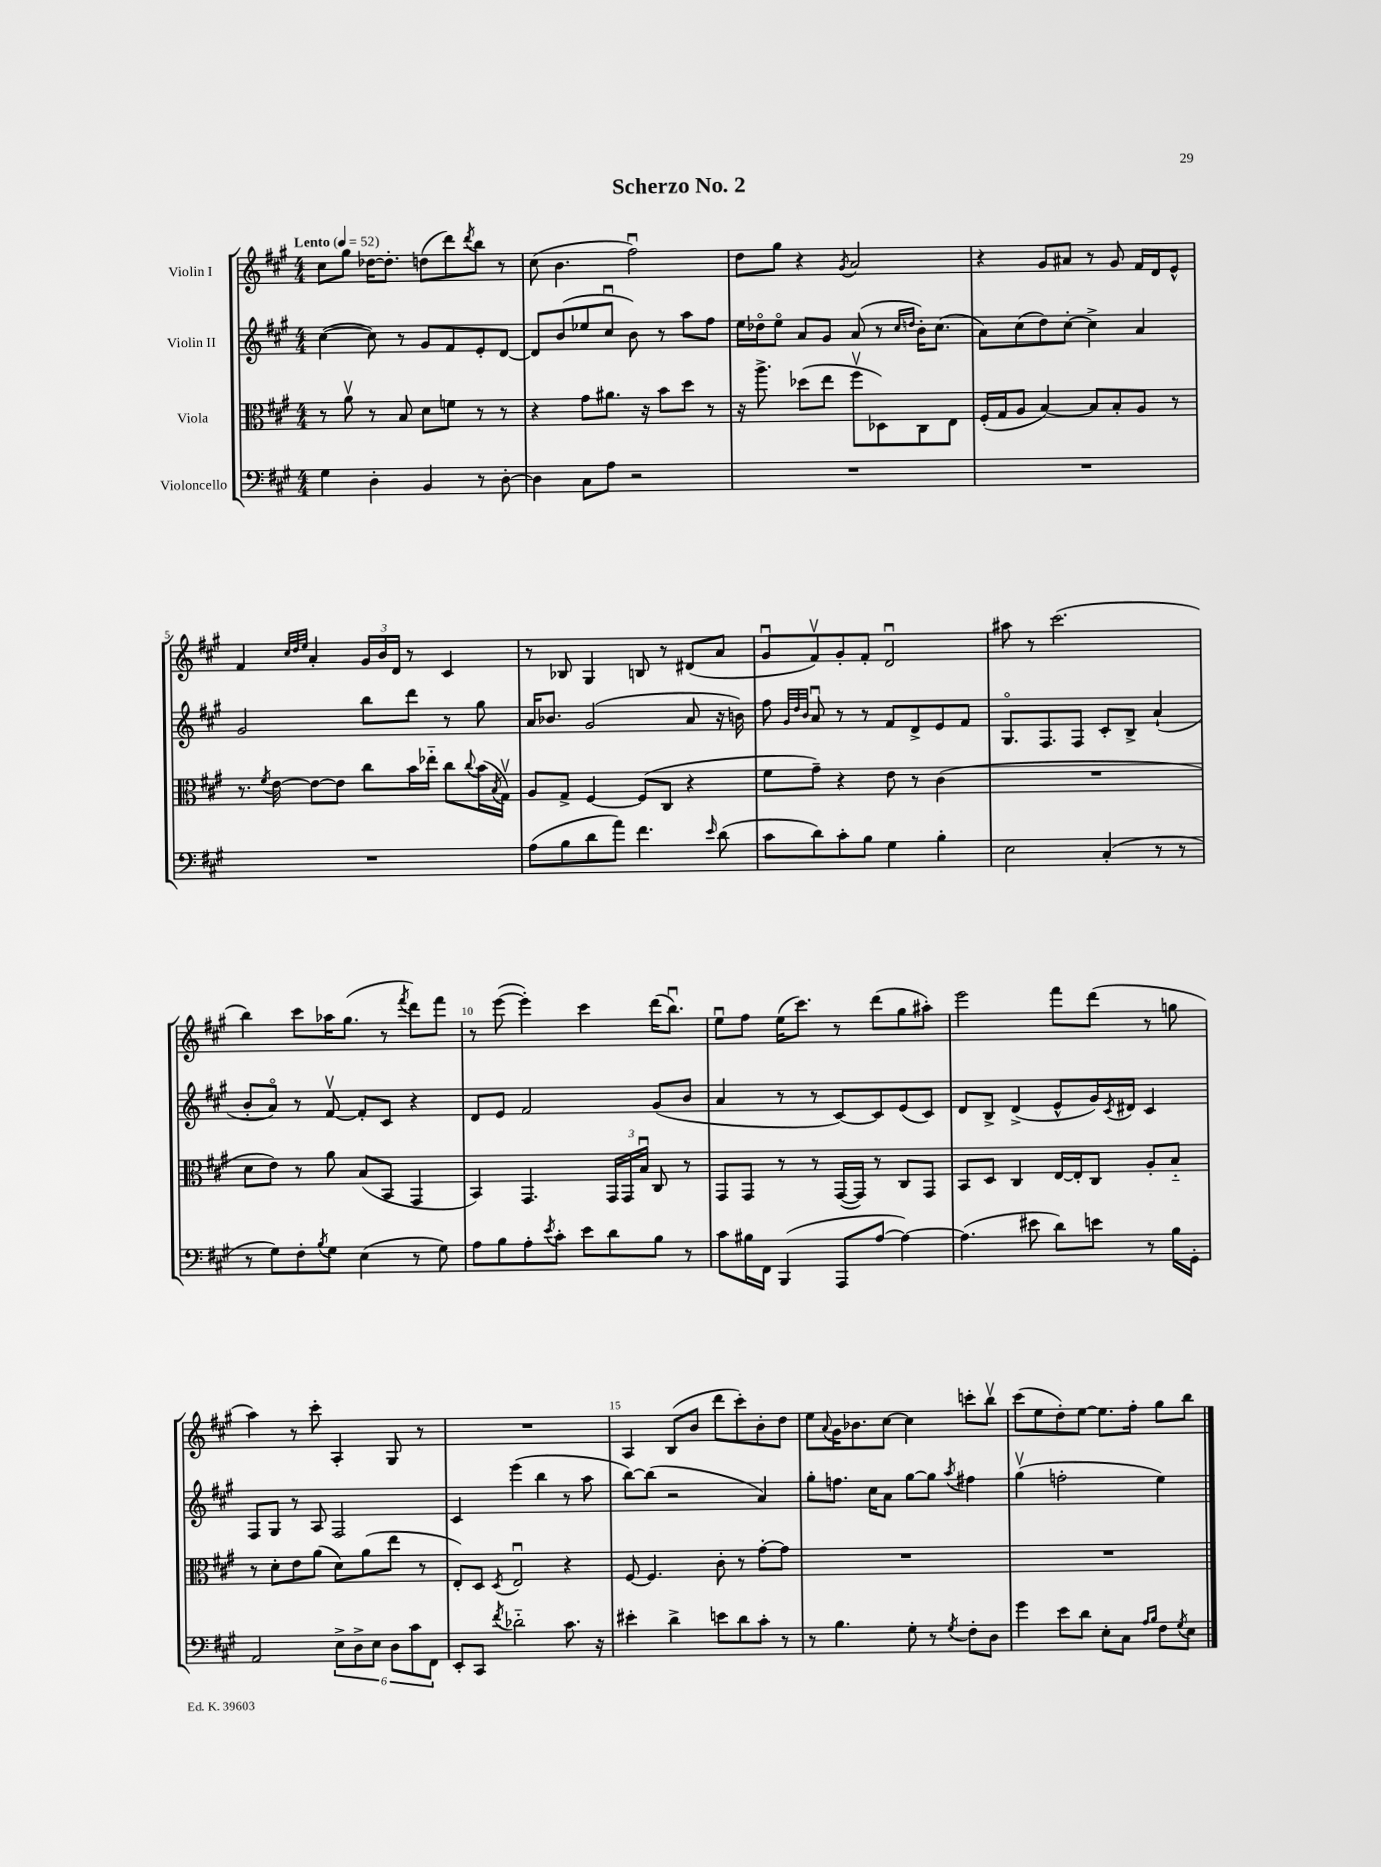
\header { title = "Scherzo No. 2" }
<<
\new StaffGroup <<
\new Staff = "s0" \with { instrumentName = "Violin I" } {
    \clef treble \key a \major \numericTimeSignature \time 4/4 \tempo "Lento" 4 = 52
    cis''8 gis''8 des''16~ des''8.-. d''8( d'''8) \acciaccatura { d'''8 } b''8 r8 |
    cis''8( b'4. fis''2\downbow) |
    d''8 gis''8 r4 \acciaccatura { gis'8 } a'2 |
    r4 gis'8 ais'8 r8 gis'8 fis'16 d'16 e'8-^ |
    fis'4 \grace { cis''32 d''32 e''32 } a'4-. \tuplet 3/2 { gis'16 b'16 d'16 } r8 cis'4 |
    r8 bes8 gis4 b8 r8 dis'8( a'8 |
    gis'8\downbow fis'8\upbow) gis'8-. fis'8-. d'2\downbow |
    ais''8 r8 cis'''2.( |
    b''4) cis'''8 aes''16 gis''8.( r8 \acciaccatura { fis'''8 } d'''8) fis'''8 |
    r8 e'''8~( e'''4-.) cis'''4 d'''16( b''8.\downbow) |
    e''8\downbow fis''8 e''16( cis'''8.) r8 d'''8( gis''8 ais''8-.) |
    e'''2 fis'''8 d'''8( r8 g''8 |
    a''4) r8 cis'''8-. a4-. gis8 r8 |
    R1 |
    a4 b8( b'8 d'''8 cis'''8-.) b'8-. d''8 |
    e''8 \appoggiatura { a'8 } gis'16 bes'8. cis''8~ cis''4 c'''8-. b''8\upbow |
    cis'''8( e''8 d''8-.) e''8~ e''8. fis''16-. gis''8 b''8 \bar "|." |
}
\new Staff = "s1" \with { instrumentName = "Violin II" } {
    \clef treble \key a \major \numericTimeSignature \time 4/4
    cis''4~( cis''8) r8 gis'8 fis'8 e'8-. d'8~ |
    d'8 b'8( ees''8 cis''8\downbow b'8) r8 a''8 fis''8 |
    e''16 des''16\flageolet e''8\flageolet a'8 gis'8 a'8( r8 \grace { cis''16 d''16 } b'16-.) cis''8.( |
    a'8) cis''8( d''8) cis''8~-. cis''4-> a'4 |
    gis'2 b''8 d'''8 r8 gis''8 |
    a'16 bes'8. gis'2( a'8 r16 b'16) |
    fis''8 \grace { gis'32 d''32 b'32 } a'8\downbow r8 r8 fis'8 d'8-> e'8 fis'8 |
    gis8.\flageolet fis8. fis8 cis'8-. b8-> a'4-!( |
    b'8-. a'8\flageolet) r8 fis'8~\upbow fis'8-. cis'8 r4 |
    d'8 e'8 fis'2 gis'8( b'8 |
    a'4 r8 r8 cis'8~) cis'8 e'8( cis'8) |
    d'8 b8-> d'4->( e'8-^ gis'16) \acciaccatura { cis'8 } dis'16 cis'4 |
    fis8 gis8 r8 a8 fis2 |
    cis'4 e'''4( b''4 r8 a''8 |
    b''8~) b''8( r2 a'4) |
    gis''8-. f''8. cis''16 a'8 gis''8~ gis''8 \acciaccatura { a''8 } fis''4 |
    gis''4\upbow( f''2-. e''4) \bar "|." |
}
\new Staff = "s2" \with { instrumentName = "Viola" } {
    \clef alto \key a \major \numericTimeSignature \time 4/4
    r8 a'8\upbow r8 b8 d'8 f'8 r8 r8 |
    r4 gis'8 ais'8. r16 b'8 d''8 r8 |
    r16 a''8.-> des''8( e''8 fis''8\upbow des8) cis8 e8 |
    fis16-.( gis16 a8 b4~) b8 b8-. a8 r8 |
    r8. \acciaccatura { fis'8 } e'16~ e'8~ e'8 cis''8 b'16 ees''16-_ cis''8 \appoggiatura { cis''8 } b'16( \acciaccatura { b8 } gis16\upbow) |
    a8 gis8-> fis4~ fis8( cis8 r4 |
    fis'8 gis'8--) r4 e'8 r8 cis'4( |
    R1 |
    d'8 e'8) r8 a'8 b8( b,8 gis,4 |
    b,4) gis,4. \tuplet 3/2 { gis,16 gis,16 b16\downbow } cis8 r8 |
    gis,8 gis,8 r8 r8 gis,16~( gis,16) r8 cis8 gis,8 |
    b,8 d8 cis4 e16~ e16-. cis8 a8-. b8-_ |
    r8 d'8-. e'8 a'8( d'8) a'8( e''8 r8 |
    e8-.) d8 \acciaccatura { d8 } e2\downbow r4 |
    fis8~ fis4. cis'8-. r8 gis'8~-. gis'8 |
    R1 |
    R1 \bar "|." |
}
\new Staff = "s3" \with { instrumentName = "Violoncello" } {
    \clef bass \key a \major \numericTimeSignature \time 4/4
    gis4 d4-. b,4 r8 d8~-. |
    d4 cis8 a8 r2 |
    R1 |
    R1 |
    R1 |
    a8( b8 d'8 a'8) fis'4. \grace { e'16 } d'8( |
    cis'8 d'8) cis'8-. b8 gis4 b4-. |
    e2 cis4-.( r8 r8 |
    r8 gis8) fis8-. \acciaccatura { b8 } gis8 e4( r8 gis8) |
    a8 b8 a8-. \acciaccatura { e'8 } cis'8-. e'8 d'8 b8 r8 |
    cis'8 bis16 fis,16 b,,4( a,,8 a8~ a4~) |
    a4.( eis'8 d'8) e'8 r8 b16 gis,16-. |
    a,2 \tuplet 6/4 { e8-> d8-> e8 d8 cis'8 fis,8 } |
    e,8-. cis,8 \acciaccatura { fis'8 } des'2-_ cis'8. r16 |
    eis'4-. d'4-> e'8 d'8 cis'8-. r8 |
    r8 b4. gis8-. r8 \acciaccatura { gis8 } fis8-. d8 |
    gis'4 e'8 d'8 e8-. cis8 \grace { a16 b16 } fis8 \acciaccatura { gis8 } e8 \bar "|." |
}
>>
>>
\layout { \context { \Score \override BarNumber.break-visibility = ##(#f #t #t) barNumberVisibility = #(every-nth-bar-number-visible 5) } }
